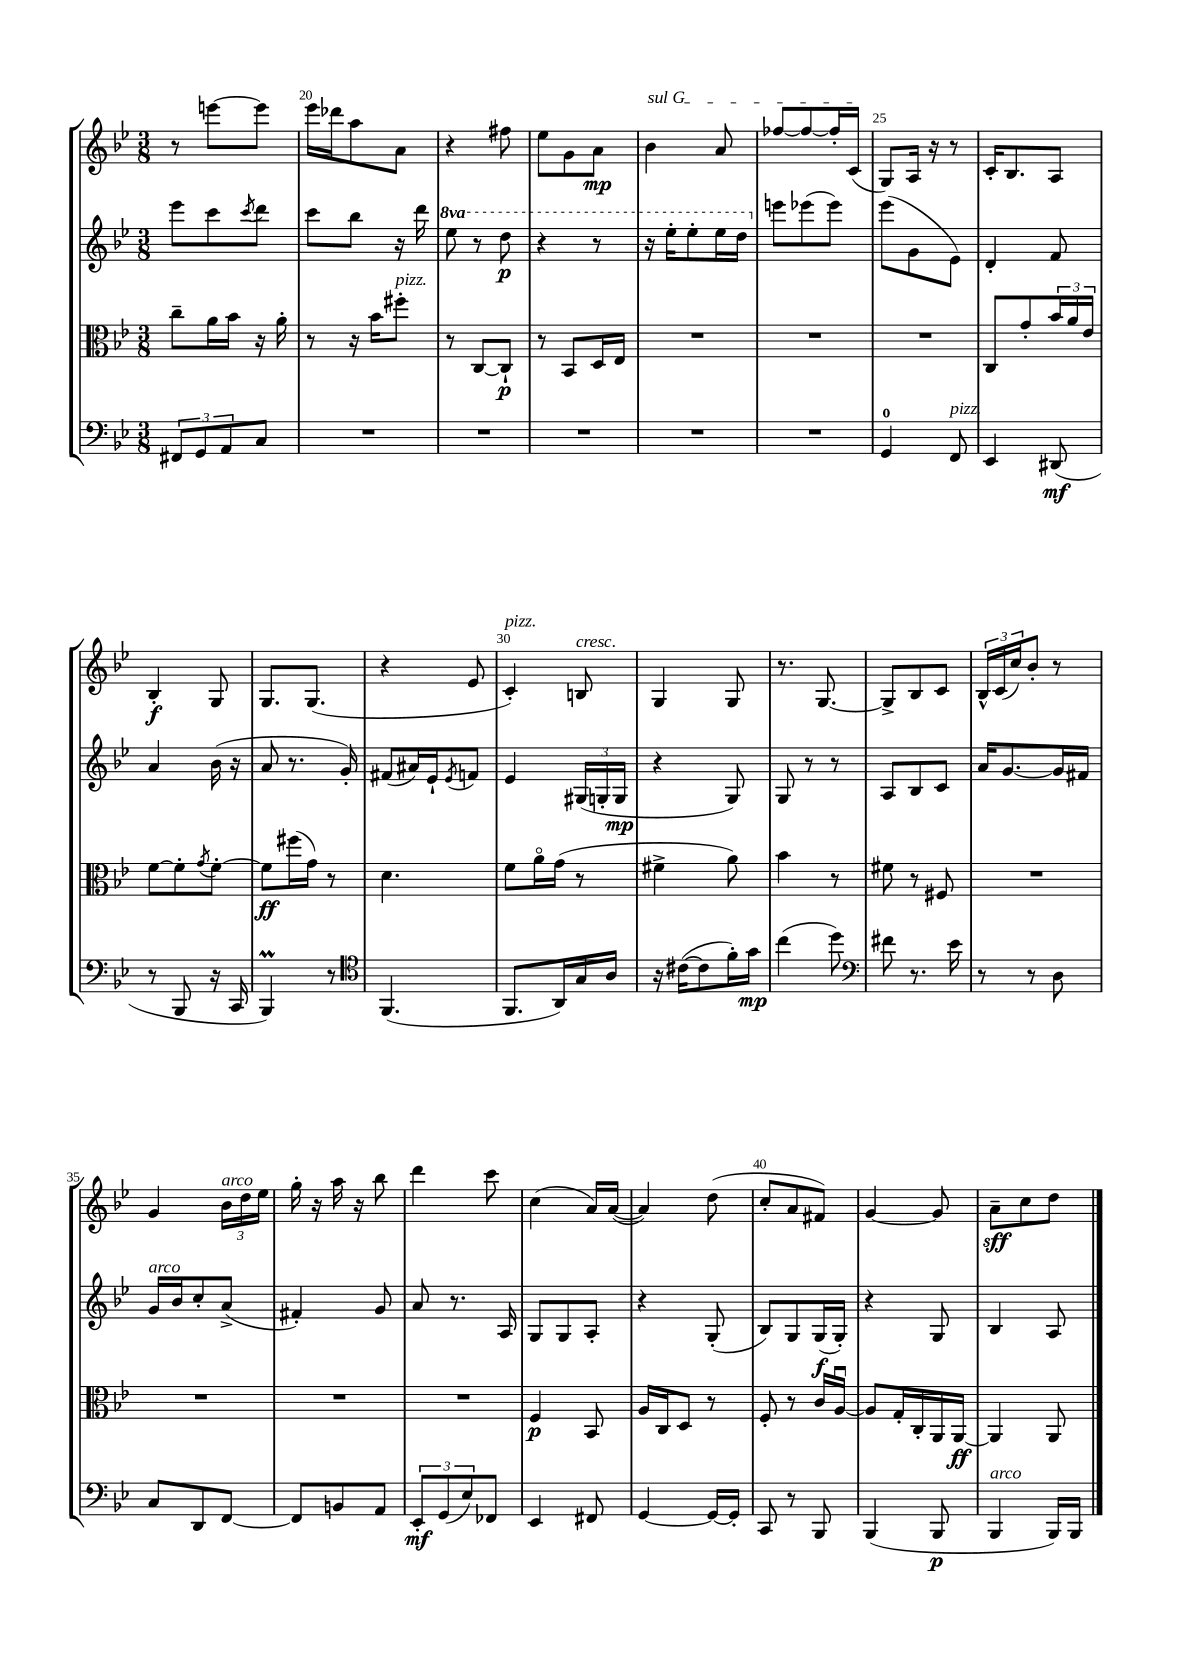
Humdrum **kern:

**kern	**dynam	**kern	**dynam	**kern	**dynam	**kern	**dynam
*part4	*part4	*part3	*part3	*part2	*part2	*part1	*part1
*staff4	*staff4	*staff3	*staff3	*staff2	*staff2	*staff1	*staff1
*clefF4	*	*clefC3	*	*clefG2	*	*clefG2	*
*k[b-e-]	*	*k[b-e-]	*	*k[b-e-]	*	*k[b-e-]	*
*M3/8	*	*M3/8	*	*M3/8	*	*M3/8	*
=19	=19	=19	=19	=19	=19	=19	=19
12FF#X/L	.	8cc~\L	.	8eee-\L	.	8r	.
12GG/	.	.	.	.	.	.	.
.	.	16a\L	.	8ccc\	.	[8eeen\L	.
12AA/	.	.	.	.	.	.	.
.	.	16b-\JJ	.	.	.	.	.
.	.	.	.	8qccc/	.	.	.
8C/J	.	16r	.	8ddd\J	.	8eee\J]	.
.	.	16a'\	.	.	.	.	.
=20	=20	=20	=20	=20	=20	=20	=20
4.r	.	8r	.	8ccc\L	.	16eee-\LL	.
.	.	.	.	.	.	16ddd-X\J	.
.	.	16r	.	8bb-\J	.	8aa\	.
.	.	16b-\KL	.	.	.	.	.
!	!	!LO:TX:a:i:t=pizz.	!	!	!	!	!
.	.	8ff#X'\J	.	16r	.	8a\J	.
.	.	.	.	16ddd\	.	.	.
=21	=21	=21	=21	=21	=21	=21	=21
*	*	*	*	*8va	*	*	*
4.r	.	8r	.	8eee-\	.	4r	.
.	.	[8C/L	.	8r	.	.	.
.	.	8C`/J]	p	8ddd\	p	8ff#X\	.
=22	=22	=22	=22	=22	=22	=22	=22
4.r	.	8r	.	4r	.	8ee-\L	.
.	.	8BB-/L	.	.	.	8g\	.
.	.	16D/L	.	8r	.	8a\J	mp
.	.	16E-/JJ	.	.	.	.	.
=23	=23	=23	=23	=23	=23	=23	=23
!	!	!	!	!	!	!LO:TX:a:i:t=sul G	!
4.r	.	4.r	.	16r	.	4b-\	.
.	.	.	.	16eee-'\KL	.	.	.
.	.	.	.	8eee-'\	.	.	.
.	.	.	.	16eee-\L	.	8a/	.
.	.	.	.	16ddd\JJ	.	.	.
=24	=24	=24	=24	=24	=24	=24	=24
*	*	*	*	*X8va	*	*	*
4.r	.	4.r	.	8eeen\L	.	[8ff-X/L	.
.	.	.	.	(8eee-X\	.	8ff-/_	.
.	.	.	.	8eee-\J)	.	16ff-'/L]	.
.	.	.	.	.	.	(16c/JJ	.
=25	=25	=25	=25	=25	=25	=25	=25
4GG/	.	4.r	.	(8eee-\L	.	8G/L)	.
.	.	.	.	8g\	.	16A/Jk	.
.	.	.	.	.	.	16r	.
!LO:TX:a:i:t=pizz.	!	!	!	!	!	!	!
8FF/	.	.	.	8e-\J)	.	8r	.
=26	=26	=26	=26	=26	=26	=26	=26
4EE-/	.	8C/L	.	4d'/	.	16c'/KL	.
.	.	.	.	.	.	8.B-/	.
.	.	8g'/	.	.	.	.	.
(8DD#X/	mf	24b-/L	.	8f/	.	8A/J	.
.	.	24a/	.	.	.	.	.
.	.	24e-/JJ	.	.	.	.	.
!!LO:LB:g=z
=27	=27	=27	=27	=27	=27	=27	=27
8r	.	[8f\L	.	4a/	.	4B-'/	f
8BBB-/	.	8f'\]	.	.	.	.	.
.	.	8qg/	.	.	.	.	.
16r	.	[8f'\J	.	(16b-\	.	8G/	.
16CC/	.	.	.	16r	.	.	.
=28	=28	=28	=28	=28	=28	=28	=28
4BBB-M/)	.	8f\L]	ff	8a/	.	8.G/L	.
.	.	(16ff#X\L	.	8.r	.	.	.
.	.	16g\JJ)	.	.	.	(8.G/J	.
8r	.	8r	.	.	.	.	.
.	.	.	.	16g'/)	.	.	.
=29	=29	=29	=29	=29	=29	=29	=29
*clefC4	*	*	*	*	*	*	*
(4.FF/	.	4.d\	.	(8f#X/L	.	4r	.
.	.	.	.	16a#X/L)	.	.	.
.	.	.	.	16e-`/J	.	.	.
.	.	.	.	8qe-/	.	.	.
.	.	.	.	8fn/J	.	8e-/	.
=30	=30	=30	=30	=30	=30	=30	=30
!	!	!	!	!	!	!LO:TX:a:i:t=pizz.	!
8.FF/L	.	8f\L	.	4e-/	.	4c'/)	.
.	.	16a\L	.	.	.	.	.
16AA/L)	.	(16g\JJ	.	.	.	.	.
!	!	!	!	!	!	!LO:TX:a:i:t=cresc.	!
16G/	.	8r	.	(24G#X/LL	.	8Bn/	.
.	.	.	.	24Gn'/	.	.	.
16A/JJ	.	.	.	.	.	.	.
.	.	.	.	24G/JJ	mp	.	.
=31	=31	=31	=31	=31	=31	=31	=31
16r	.	4f#X^\	.	4r	.	4G/	.
([16c#X\KL	.	.	.	.	.	.	.
8c#\]	.	.	.	.	.	.	.
16f'\L)	.	8a\)	.	8G/)	.	8G/	.
16g\JJ	mp	.	.	.	.	.	.
=32	=32	=32	=32	=32	=32	=32	=32
(4cc\	.	4b-\	.	8G/	.	8.r	.
.	.	.	.	8r	.	.	.
.	.	.	.	.	.	[8.G/	.
8dd\)	.	8r	.	8r	.	.	.
=33	=33	=33	=33	=33	=33	=33	=33
*clefF4	*	*	*	*	*	*	*
8f#X\	.	8f#X\	.	8A/L	.	8G^/L]	.
8.r	.	8r	.	8B-/	.	8B-/	.
.	.	8F#X/	.	8c/J	.	8c/J	.
16e-\	.	.	.	.	.	.	.
=34	=34	=34	=34	=34	=34	=34	=34
8r	.	4.r	.	16a/KL	.	24B-^^/LL	.
.	.	.	.	.	.	(24c/	.
.	.	.	.	[8.g/	.	.	.
.	.	.	.	.	.	24cc/J)	.
8r	.	.	.	.	.	8b-'/J	.
8D\	.	.	.	16g/L]	.	8r	.
.	.	.	.	16f#X/JJ	.	.	.
!!LO:LB:g=z
=35	=35	=35	=35	=35	=35	=35	=35
!	!	!	!	!LO:TX:a:i:t=arco	!	!	!
8C/L	.	4.r	.	16g/LL	.	4g/	.
.	.	.	.	16b-/J	.	.	.
8DD/	.	.	.	8cc'/	.	.	.
!	!	!	!	!	!	!LO:TX:a:i:t=arco	!
[8FF/J	.	.	.	(8a^/J	.	24b-\LL	.
.	.	.	.	.	.	24dd\	.
.	.	.	.	.	.	24ee-\JJ	.
=36	=36	=36	=36	=36	=36	=36	=36
8FF/L]	.	4.r	.	4f#X'/)	.	16gg'\	.
.	.	.	.	.	.	16r	.
8BBn/	.	.	.	.	.	16aa\	.
.	.	.	.	.	.	16r	.
8AA/J	.	.	.	8g/	.	8bb-\	.
=37	=37	=37	=37	=37	=37	=37	=37
12EE-'/L	mf	4.r	.	8a/	.	4ddd\	.
(12GG/	.	.	.	.	.	.	.
.	.	.	.	8.r	.	.	.
12E-/)	.	.	.	.	.	.	.
8FF-X/J	.	.	.	.	.	8ccc\	.
.	.	.	.	16A/	.	.	.
=38	=38	=38	=38	=38	=38	=38	=38
4EE-/	.	4F/	p	8G/L	.	(4cc\	.
.	.	.	.	8G/	.	.	.
8FF#X/	.	8BB-/	.	8A'/J	.	16a/LL)	.
.	.	.	.	.	.	([16a/JJ	.
=39	=39	=39	=39	=39	=39	=39	=39
[4GG/	.	16A/LL	.	4r	.	4a/])	.
.	.	16C/J	.	.	.	.	.
.	.	8D/J	.	.	.	.	.
16GG/LL_	.	8r	.	(8G'/	.	(8dd\	.
16GG'/JJ]	.	.	.	.	.	.	.
=40	=40	=40	=40	=40	=40	=40	=40
8CC/	.	8F'/	.	8B-/L)	.	8cc'/L	.
8r	.	8r	.	8G/	.	8a/	.
8BBB-/	.	16c/LL	.	(16G/L	f	8f#X/J)	.
.	.	[16Au/JJ	.	16G'/JJ)	.	.	.
=41	=41	=41	=41	=41	=41	=41	=41
(4BBB-/	.	8A/L]	.	4r	.	[4g/	.
.	.	16G'/L	.	.	.	.	.
.	.	16C'/	.	.	.	.	.
8BBB-/	p	16AA/	.	8G/	.	8g/]	.
.	.	[16AA/JJ	ff	.	.	.	.
=42	=42	=42	=42	=42	=42	=42	=42
!LO:TX:a:i:t=arco	!	!	!	!	!	!	!
4BBB-/	.	4AA/]	.	4B-/	.	8a~\L	sff
.	.	.	.	.	.	8cc\	.
16BBB-/LL)	.	8AA/	.	8A/	.	8dd\J	.
16BBB-/JJ	.	.	.	.	.	.	.
==	==	==	==	==	==	==	==
*-	*-	*-	*-	*-	*-	*-	*-
